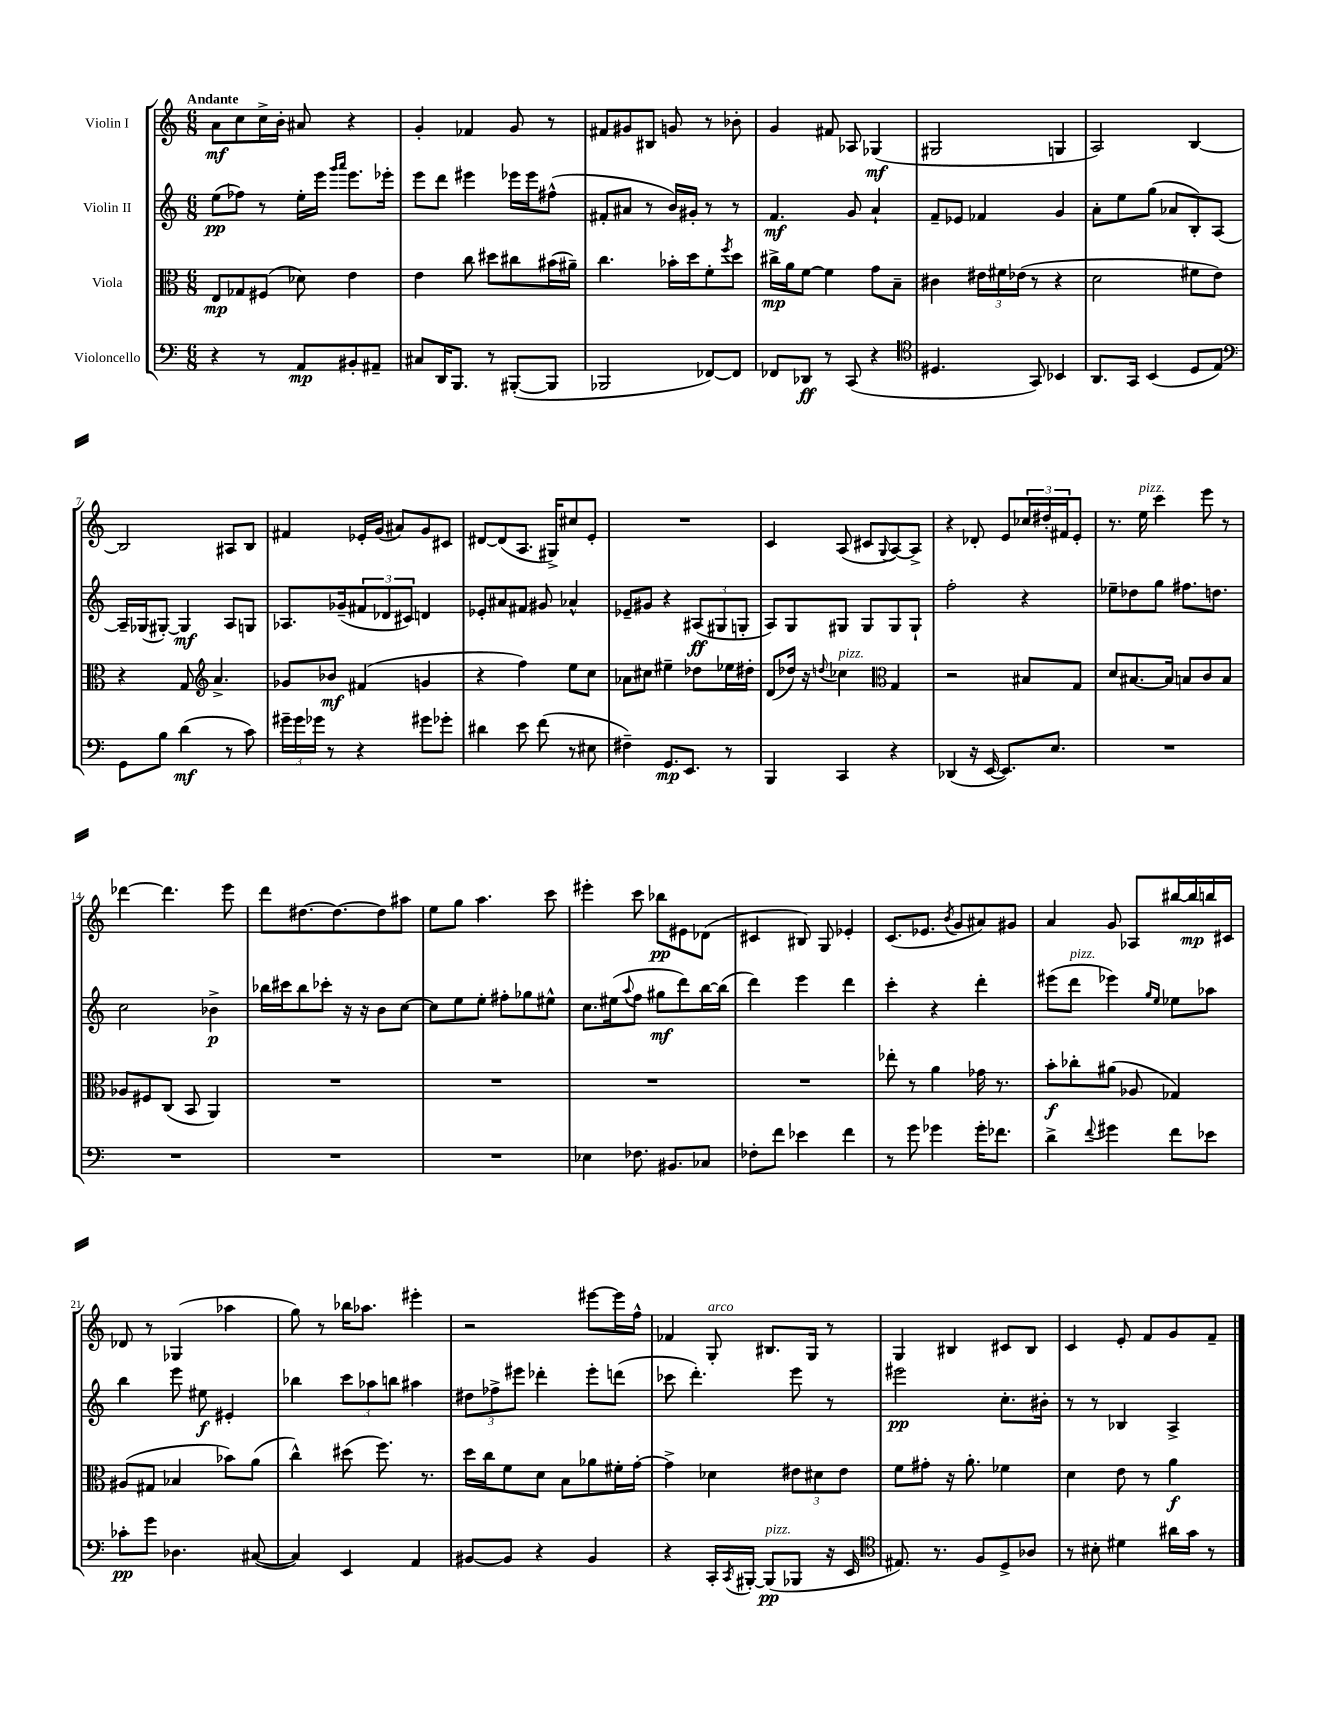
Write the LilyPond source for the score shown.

<<
\new StaffGroup <<
\new Staff = "s0" \with { instrumentName = "Violin I" } {
    \clef treble \key c \major \numericTimeSignature \time 6/8 \tempo "Andante"
    a'8\mf c''8 c''16-> b'16-. ais'8 r4 |
    g'4-. fes'4 g'8 r8 |
    fis'8 gis'8 bis8 g'8 r8 bes'8-. |
    g'4 fis'8 aes8 ges4\mf( |
    gis2 g4 |
    a2) b4~ |
    b2 ais8 b8 |
    fis'4 ees'16-. g'16( ais'8) g'8 cis'8 |
    dis'8~ dis'8( a8. gis16->) cis''8 e'8-. |
    R2. |
    c'4 a8( cis'8 \appoggiatura { g8 } a8~) a8-> |
    r4 des'8-. e'8 \tuplet 3/2 { ces''16 dis''16-. fis'16 } e'8-. |
    r8. e''16^\markup { \italic "pizz." } c'''4 e'''8 r8 |
    des'''4~ des'''4. e'''8 |
    d'''8 dis''8.~ dis''8.~ dis''8 ais''8 |
    e''8 g''8 a''4. c'''8 |
    eis'''4-. c'''8 bes''8\pp eis'8 des'8( |
    cis'4 bis8) g8 ees'4-. |
    c'8.( ees'8. \acciaccatura { b'8 } g'8 ais'8) gis'8 |
    a'4 g'8 aes8 bis''16~ bis''16\mp b''16 cis'16 |
    des'8 r8 ges4( aes''4 |
    g''8) r8 bes''16 aes''8. eis'''4-. |
    r2 eis'''8~ eis'''16 f''16-^ |
    fes'4 g8-.^\markup { \italic "arco" } bis8. g16 r8 |
    g4 bis4 cis'8 bis8 |
    c'4 e'8-. f'8 g'8 f'8-- \bar "|." |
}
\new Staff = "s1" \with { instrumentName = "Violin II" } {
    \clef treble \key c \major \numericTimeSignature \time 6/8
    e''8\pp( fes''8) r8 e''16-. e'''16 \grace { g'''16 a'''16 } e'''8. ees'''16-. |
    e'''8 d'''8 eis'''4 ees'''16 ees'''16 fis''8-^( |
    fis'8-. ais'8 r8 b'16) gis'16-. r8 r8 |
    f'4.\mf g'8 a'4-! |
    f'8-- ees'8 fes'4 g'4 |
    a'8-. e''8 g''8( aes'8 b8-.) a8~ |
    a16-- ges16( gis8~-.) gis4\mf a8 g8 |
    aes8. ges'16--( \tuplet 3/2 { fis'8 des'8 cis'8) } d'4 |
    ees'8-. ais'8 fis'8 gis'8 aes'4-^ |
    ees'8-- gis'8 r4 \tuplet 3/2 { ais8\ff( gis8 g8-. } |
    a8) g8 gis8 gis8 gis8 gis8-! |
    f''2-. r4 |
    ees''8-- des''8 g''8 fis''8. d''8. |
    c''2 bes'4->\p |
    bes''16 cis'''16 bes''8 ces'''8-. r16 r16 b'8 c''8~ |
    c''8 e''8 e''8-. fis''8-. ges''8 eis''8-^ |
    c''8. eis''16( \appoggiatura { a''8 } f''8 gis''8\mf d'''8) b''16~ b''16( |
    d'''4) e'''4 d'''4 |
    c'''4-. r4 d'''4-. |
    eis'''8( d'''8^\markup { \italic "pizz." } ees'''4) \grace { g''16 e''16 } ees''8 aes''8 |
    b''4 e'''8 eis''8\f eis'4-. |
    bes''4 \tuplet 3/2 { c'''8 aes''8 b''8 } ais''4 |
    \tuplet 3/2 { dis''8 fes''8-> eis'''8 } des'''4-. eis'''8-. d'''8( |
    ces'''8 d'''4.-.) e'''8 r8 |
    eis'''2\pp c''8.-. bis'16-. |
    r8 r8 bes4 a4-> \bar "|." |
}
\new Staff = "s2" \with { instrumentName = "Viola" } {
    \clef alto \key c \major \numericTimeSignature \time 6/8
    e8\mp ges8 fis8( des'8) e'4 |
    e'4 c''8 dis''8 cis''8 bis'16( ais'16--) |
    c''4. bes'16-. d''16 f'8-. \acciaccatura { f''8 } d''8 |
    cis''16->\mp a'16 f'8~ f'4 g'8 b8-- |
    cis'4 \tuplet 3/2 { eis'16 fis'16 ees'16( } r8 r4 |
    d'2 fis'8 e'8) |
    r4 g8 \clef treble a'4.-> |
    ges'8 bes'8\mf fis'4( g'4 |
    r4 f''4) e''8 c''8 |
    aes'8 cis''8 eis''4-- des''8 ees''16 dis''16-. |
    d'8( des''16) r16 \appoggiatura { d''8 } ces''4^\markup { \italic "pizz." } \clef alto g4 |
    r2 bis8 g8 |
    d'8 bis8.~ bis16 b8 c'8 b8 |
    aes8 fis8 c8( b,8 a,4) |
    R2. |
    R2. |
    R2. |
    R2. |
    ees''8-. r8 a'4 ges'16 r8. |
    b'8-.\f ces''8-. ais'8( aes8 ges4) |
    ais8( gis8 bes4 bes'8) a'8( |
    c''4-^) dis''8( f''8.) r8. |
    d''16 c''16 f'8 d'8 b8 aes'8 fis'16-. g'16~-. |
    g'4-> des'4 \tuplet 3/2 { eis'8 dis'8 eis'8 } |
    f'8 gis'8-. r16 a'8.-. fes'4 |
    d'4 e'8 r8 a'4\f \bar "|." |
}
\new Staff = "s3" \with { instrumentName = "Violoncello" } {
    \clef bass \key c \major \numericTimeSignature \time 6/8
    r4 r8 a,8\mp bis,8-. ais,8-- |
    cis8 d,16 b,,8. r8 bis,,8~-.( bis,,8 |
    bes,,2 fes,8~) fes,8 |
    fes,8 des,8\ff r8 c,8( r4 |
    \clef tenor dis4. g,8) bes,4 |
    a,8. g,16 b,4( d8 e8) |
    \clef bass g,8 b8 d'4\mf( r8 c'8) |
    \tuplet 3/2 { gis'16-- gis'16 ges'16 } r8 r4 gis'8 ges'8-. |
    dis'4 e'8 f'8( r8 eis8 |
    fis4--) g,8.\mp e,8. r8 |
    b,,4 c,4 r4 |
    des,4( r16 e,16~ e,8.) e8. |
    R2. |
    R2. |
    R2. |
    R2. |
    ees4 fes8. bis,8. ces8 |
    fes8-. f'8 ees'4 f'4 |
    r8 g'8 ges'4 ges'16-. fes'8. |
    d'4-> \appoggiatura { f'8 } gis'4 f'8 ees'8 |
    ces'8-.\pp g'8 des4. cis8~( |
    cis4) e,4 a,4 |
    bis,8~ bis,8 r4 bis,4 |
    r4 c,16-. \acciaccatura { c,8 } bis,,16~-. bis,,8\pp^\markup { \italic "pizz." }( bes,,8 r16 e,16 |
    \clef tenor eis8.) r8. f8 d8-> aes8 |
    r8 bis8-. dis'4 ais'16 g'16 r8 \bar "|." |
}
>>
>>
